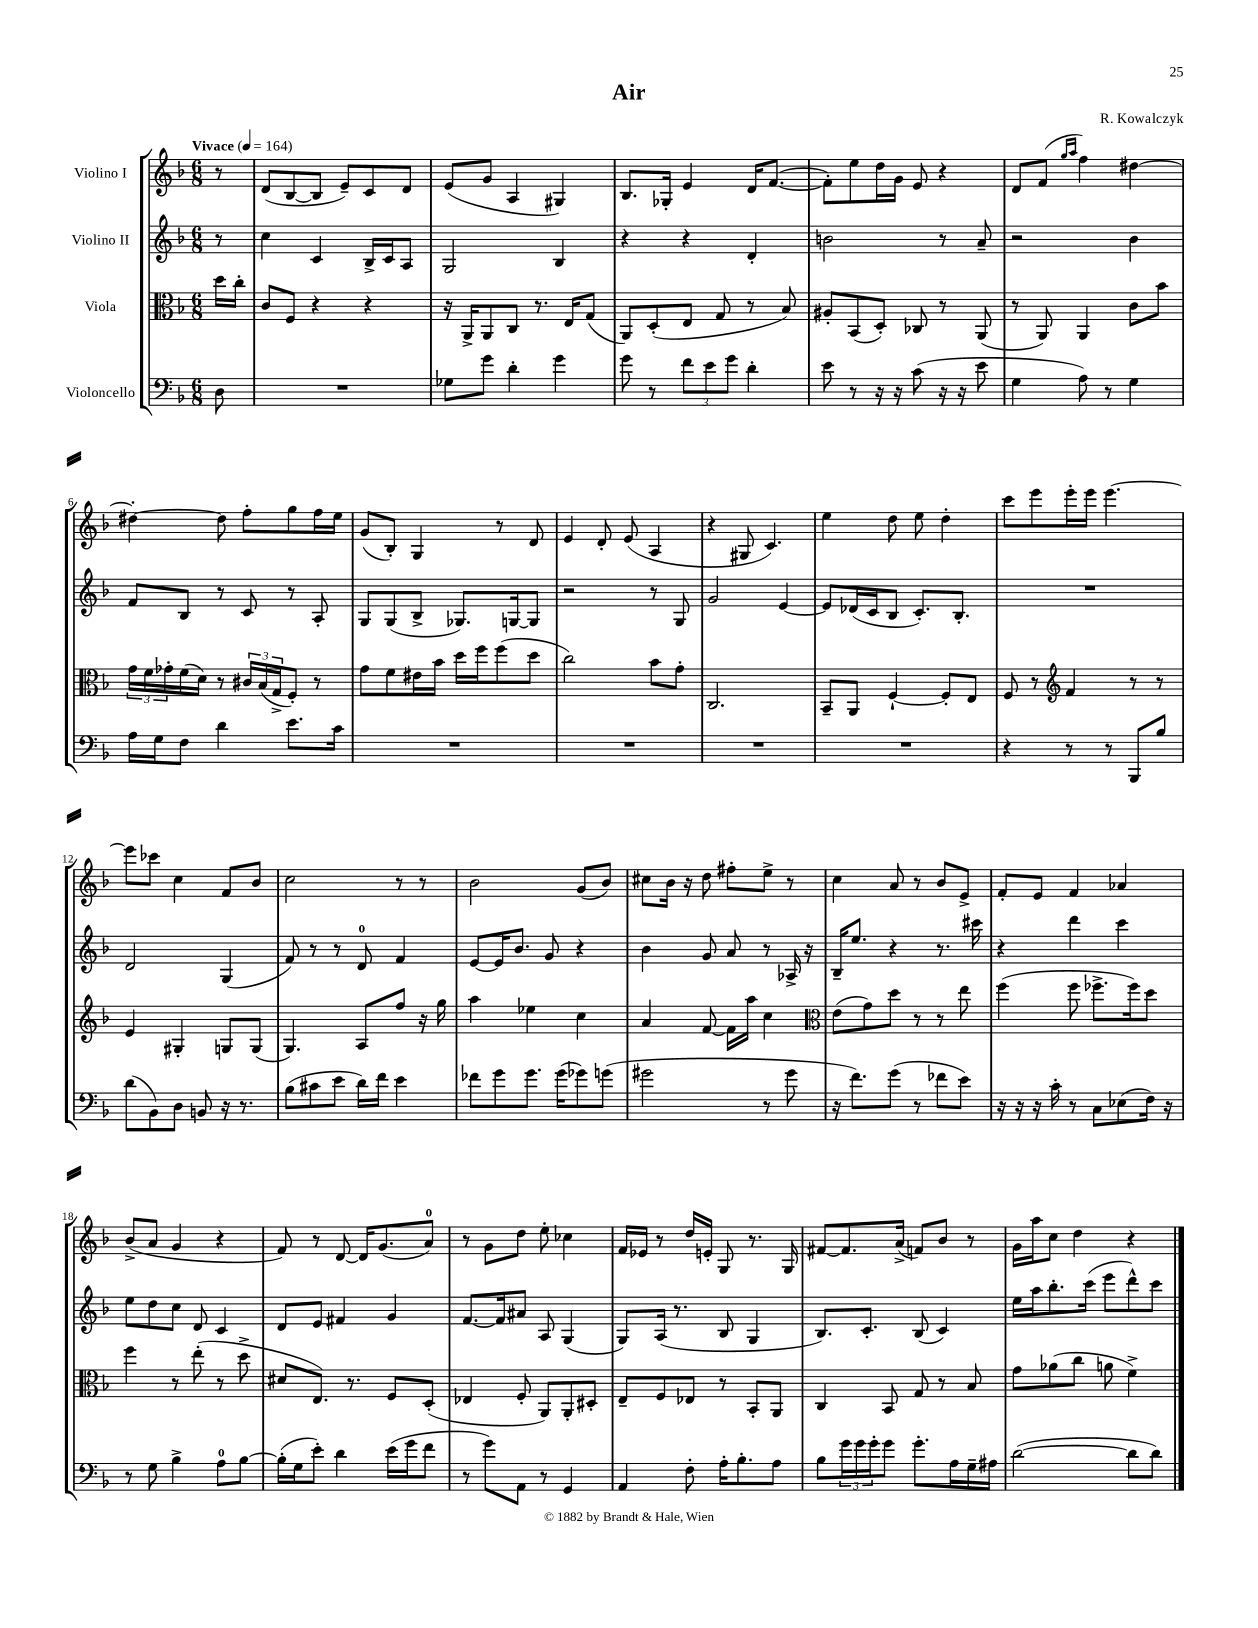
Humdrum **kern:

**kern	**kern	**kern	**kern
*part4	*part3	*part2	*part1
*staff4	*staff3	*staff2	*staff1
*I"Violoncello	*I"Viola	*I"Violino II	*I"Violino I
*clefF4	*clefC3	*clefG2	*clefG2
*k[b-]	*k[b-]	*k[b-]	*k[b-]
*M6/8	*M6/8	*M6/8	*M6/8
*MM164	*MM164	*MM164	*MM164
=	=	=	=
!	!	!	!LO:TX:a:B:t=Vivace
8D\	16dd\LL	8r	8r
.	16cc'\JJ	.	.
=1	=1	=1	=1
2.r	8c/L	4cc\	(8d/L
.	8F/J	.	[8B-/
.	4r	4c/	8B-/J]
.	.	.	8e~/L)
.	4r	16B-^/LL	8c/
.	.	16c/J	.
.	.	8A/J	8d/J
=2	=2	=2	=2
8G-X\L	16r	2G/	(8e/L
.	16AA^/KL	.	.
8g\J	8AA/	.	8g/J
4d'\	8C/J	.	4A/
.	8.r	.	.
4g\	.	4B-/	4G#X/)
.	16E/KL	.	.
.	(8G/J	.	.
=3	=3	=3	=3
8g\	8AA/L)	4r	8.B-/L
8r	(8D'/	.	.
.	.	.	16G-X'/Jk
12f\L	8E/J	4r	4e/
12e\	.	.	.
.	8G/	.	.
12g\J	.	.	.
4d'\	8r	4d'/	16d/KL
.	.	.	([8.f/J
.	8B-/)	.	.
=4	=4	=4	=4
8e\	8A#X'/L	2bn\	8f'\L])
8r	(8BB-/	.	8ee\
16r	8D'/J)	.	16dd\L
16r	.	.	16g\JJ
(8c\	8C-X/	.	8e/
16r	8r	8r	4r
16r	.	.	.
8e\	(8AA/	8a~/	.
=5	=5	=5	=5
4G\	8r	2r	8d/L
.	8AA/)	.	(8f/J
.	.	.	16qqgg/LL
.	.	.	16qqaa/JJ
8A\)	4AA/	.	4ff\)
8r	.	.	.
4G\	8c\L	4b-\	[4dd#X\
.	8b-\J	.	.
!!LO:LB:g=z
=6	=6	=6	=6
16A\LL	24g\LL	8f/L	4dd#X'\_
.	24f\	.	.
16G\J	.	.	.
.	24g-X'\	.	.
8F\J	(16f\	8B-/J	.
.	16d\JJ)	.	.
4d\	8r	8r	8dd#\]
.	24c#X/LL	8c/	8ff'\L
.	(24B-/	.	.
.	24G^/J	.	.
8.e\L	8F'/J)	8r	8gg\
.	8r	8A'/	16ff\L
16c\Jk	.	.	16ee\JJ
=7	=7	=7	=7
2.r	8g\L	8G/L	(8g/L
.	8f\	(8G/	8B-'/J)
.	16e#X\L	8B-^/J	4G/
.	16b-\JJ	.	.
.	16dd\LL	8.G-X/L)	.
.	16ff\J	.	.
.	(8ff\	.	8r
.	.	[16Gn/k	.
.	8dd\J	8G/J]	8d/
=8	=8	=8	=8
2.r	2cc\)	2r	4e/
.	.	.	8d'/
.	.	.	(8e/
.	8b-\L	8r	4A/
.	8g'\J	8G/	.
=9	=9	=9	=9
2.r	2.C/	2g/	4r
.	.	.	8G#X/
.	.	.	4.c/)
.	.	[4e/	.
=10	=10	=10	=10
2.r	8BB-~/L	8e/L]	4ee\
.	8AA/J	(16d-X/L	.
.	.	16c/J	.
.	[4F`/	8B-/J	8dd\
.	.	8.c'/L)	8ee\
.	8F'/L]	.	4dd'\
.	.	8.B-'/J	.
.	8E/J	.	.
=11	=11	=11	=11
4r	8F/	2.r	8ccc\L
.	8r	.	8eee\
*	*clefG2	*	*
8r	4f/	.	16eee'\L
.	.	.	16eee\JJ
8r	.	.	[4.eee\
8BBB-/L	8r	.	.
8B-/J	8r	.	.
!!LO:LB:g=z
=12	=12	=12	=12
(8d\L	4e/	2d/	8eee\L]
8BB-\)	.	.	8ccc-X\J
8D\J	4G#X'/	.	4cc\
8BBn/	.	.	.
16r	8Gn/L	(4G/	8f/L
8.r	.	.	.
.	(8G/J	.	8b-/J
=13	=13	=13	=13
(8B-\L	4.G/)	8f/)	2cc\
8c#X\	.	8r	.
8e\J	.	8r	.
16d\LL)	8A/L	8d/	.
16f\JJ	.	.	.
4e\	8ff/J	4f/	8r
.	16r	.	8r
.	16gg\	.	.
=14	=14	=14	=14
8f-X\L	4aa\	[8e/L	2b-\
8g\	.	16e/K]	.
.	.	8.b-/J	.
8.g\J	4ee-X\	.	.
.	.	8g/	.
(16g\KL	.	.	.
8g-X\)	4cc\	4r	(8g/L
(8gn\J	.	.	8b-/J)
=15	=15	=15	=15
2g#X\	4a/	4b-\	8cc#X\L
.	.	.	16b-\Jk
.	.	.	16r
.	[8f/	8g/	8dd\
.	16f\LL]	8a/	8ff#X'\L
.	16aa\JJ	.	.
8r	4cc\	8r	8ee^\J
8g#\	.	16A-X^/	8r
.	.	16r	.
=16	=16	=16	=16
*	*clefC3	*	*
16r	(8e\L	16B-~/KL	4cc\
8.f\L)	.	8.ee/J	.
.	8g\)	.	.
(8g\J	8dd\J	4r	8a/
8r	8r	.	8r
8f-X\L	8r	8.r	8b-/L
8e\J)	8ee\	.	8e^/J
.	.	16ccc#X\	.
=17	=17	=17	=17
16r	(4ff\	4r	8f'/L
16r	.	.	.
16r	.	.	8e/J
16c'\	.	.	.
8r	8ff\	4ddd\	4f/
8C\L	8.ff-X^\L	.	.
(8E-X\	.	4ccc\	4a-X/
.	16ff-\k)	.	.
16F\Jk)	8dd\J	.	.
16r	.	.	.
!!LO:LB:g=z
=18	=18	=18	=18
8r	4ff\	8ee\L	(8b-^/L
8G\	.	8dd\	8a/J
4B-^\	8r	8cc\J	4g/
.	(8ee'\	8d/	.
8A\L	8r	4c/	4r
[8B-\J	8dd^\	.	.
=19	=19	=19	=19
(16B-'\LL]	8d#X/L	8d/L	8f/)
16G\J	.	.	.
8e'\J)	8.E/J)	8e/J	8r
4d\	.	4f#X/	[8d/
.	8.r	.	.
.	.	.	16d/KL]
.	.	.	(8.g/
(16e\LL	8F/L	4g/	.
16g\J	.	.	.
8f\J	(8D'/J	.	8a/J)
=20	=20	=20	=20
8r	4E-X/	[8.f/L	8r
8g\L)	.	.	8g\L
.	.	16f/k]	.
8AA\J	8F'/	8a#X/J	8dd\J
8r	8AA/L)	8A/	8ee'\
4GG/	8AA'/	(4G/	4cc-X\
.	8D#X'/J	.	.
=21	=21	=21	=21
4AA/	8E~/L	8G/L)	16f/LL
.	.	.	16e-X/JJ
.	8F/	(16A/Jk	8r
.	.	8.r	.
8F'\	8E-X/J	.	16dd/LL
.	.	.	16en'/JJ
16A'\KL	8r	8B-/	8G/
8.B-'\	.	.	.
.	8BB-'/L	4G/	8.r
8A\J	8AA/J	.	.
.	.	.	16G/
=22	=22	=22	=22
8B-\L	4C/	8.B-/L)	[8f#X/L
24g\L	.	.	8.f#/]
24g\	.	.	.
.	.	8.c'/J	.
24g'\J	.	.	.
8g\J	8BB-/	.	.
.	.	.	(16a^/Jk
8.g'\L	8G/	(8B-/	8fn/L)
.	8r	4c/)	8b-/J
16A\L	.	.	.
16G~\	8B-/	.	8r
16A#X\JJ	.	.	.
=23	=23	=23	=23
([2d\	8g\L	16ee\LL	16g\LL
.	.	16aa\J	16aa\J
.	(8a-X\	8.bb-'\	8cc\J
.	8cc\J	.	4dd\
.	.	(16ccc\Jk	.
.	8an\	8eee\L	.
8d\L]	4f^\)	8ddd^^\)	4r
8d\J)	.	8ccc\J	.
==	==	==	==
*-	*-	*-	*-
